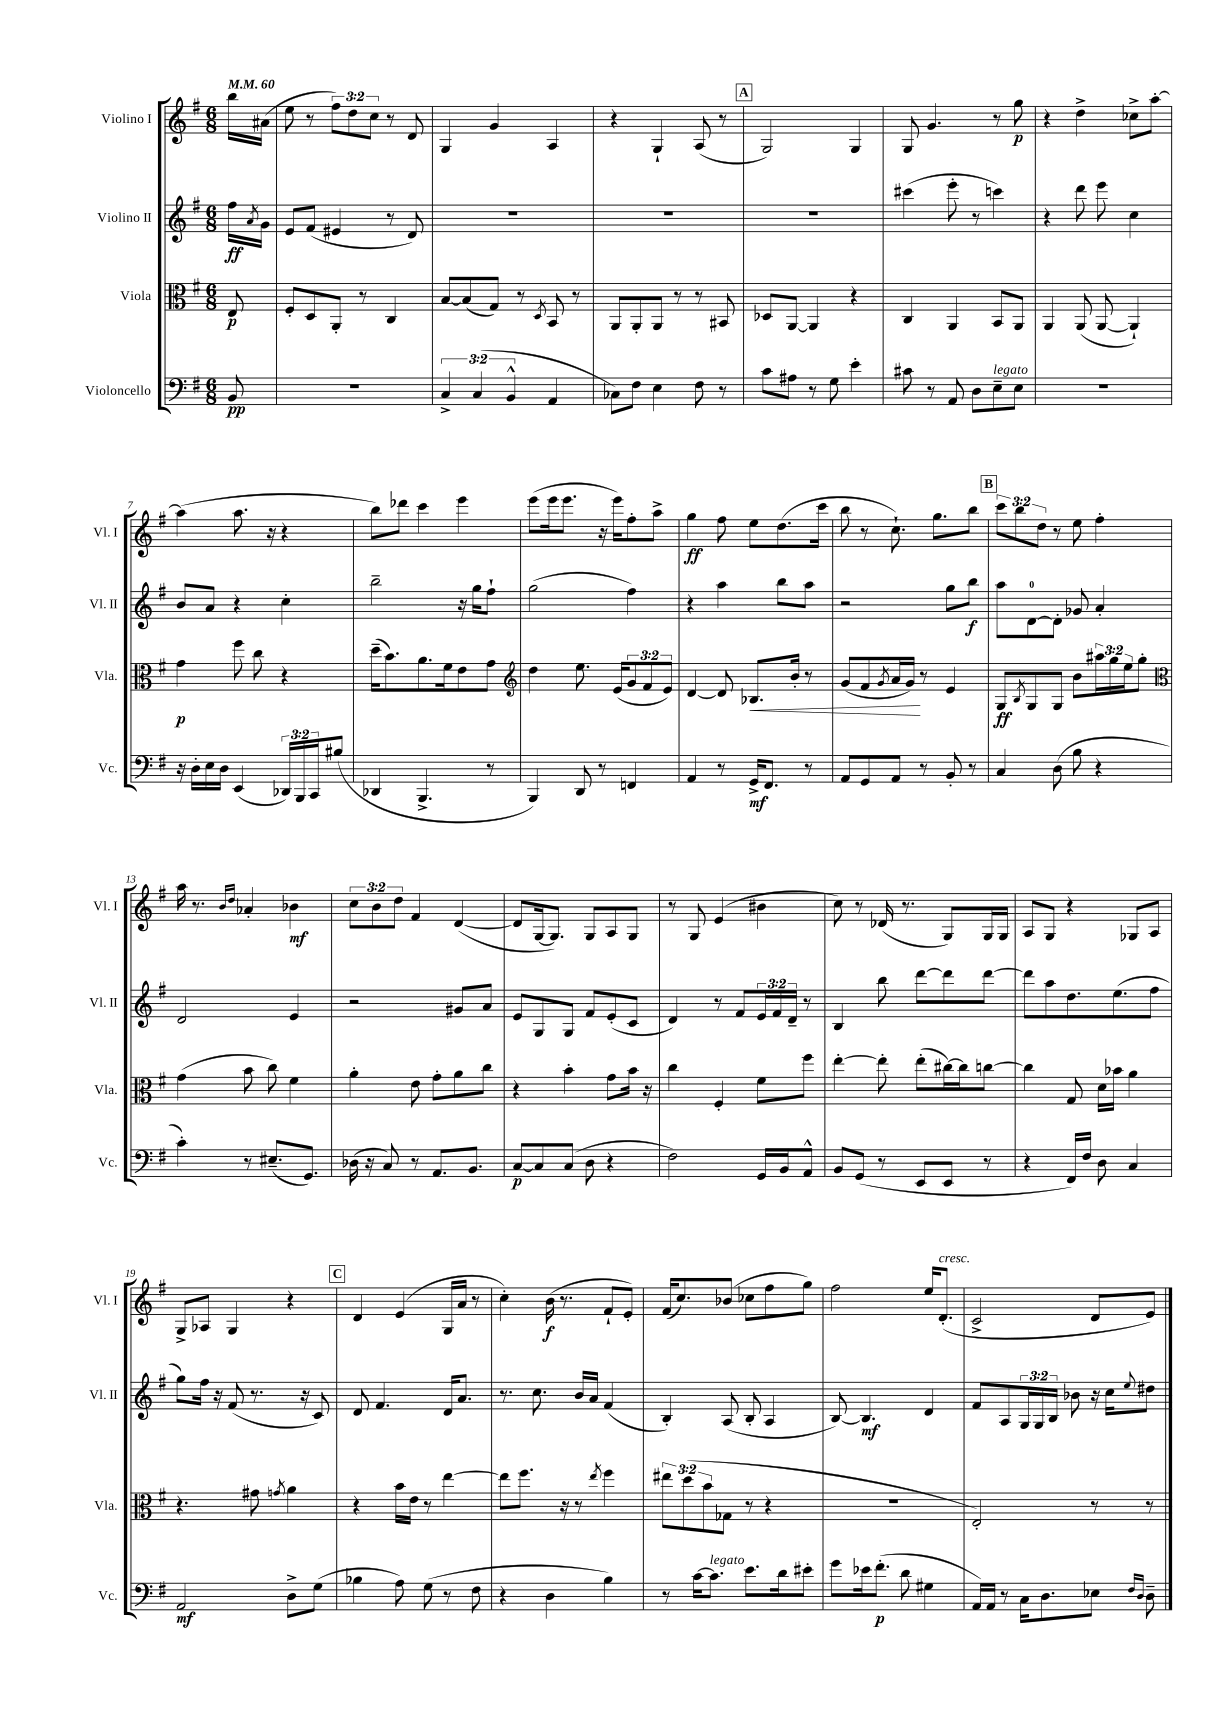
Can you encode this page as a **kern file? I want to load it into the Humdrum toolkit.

**kern	**dynam	**kern	**dynam	**kern	**dynam	**kern	**dynam
*part4	*part4	*part3	*part3	*part2	*part2	*part1	*part1
*staff4	*staff4	*staff3	*staff3	*staff2	*staff2	*staff1	*staff1
*I"Violoncello	*	*I"Viola	*	*I"Violino II	*	*I"Violino I	*
*I'Vc.	*	*I'Vla.	*	*I'Vl. II	*	*I'Vl. I	*
*clefF4	*	*clefC3	*	*clefG2	*	*clefG2	*
*k[f#]	*	*k[f#]	*	*k[f#]	*	*k[f#]	*
*M6/8	*	*M6/8	*	*M6/8	*	*M6/8	*
*MM60	*	*MM60	*	*MM60	*	*MM60	*
=	=	=	=	=	=	=	=
8BB/	pp	8E/	p	16ff#\LL	ff	16bb\LL	.
.	.	.	.	8qa/	.	.	.
.	.	.	.	16g\JJ	.	(16a#X\JJ	.
=1	=1	=1	=1	=1	=1	=1	=1
2.r	.	8F#'/L	.	8e/L	.	8ee\	.
.	.	8D/	.	(8f#/J	.	8r	.
.	.	8AA'/J	.	4e#X/	.	12ff#\L)	.
.	.	.	.	.	.	12dd\	.
.	.	8r	.	.	.	.	.
.	.	.	.	.	.	12cc\J	.
.	.	4C/	.	8r	.	8r	.
.	.	.	.	8d/)	.	8d/	.
=2	=2	=2	=2	=2	=2	=2	=2
6C^/	.	[8B/L	.	2.r	.	4G/	.
.	.	(8B/]	.	.	.	.	.
(6C/	.	.	.	.	.	.	.
.	.	8G/J)	.	.	.	4g/	.
6BB^^/	.	.	.	.	.	.	.
.	.	8r	.	.	.	.	.
.	.	8qD/	.	.	.	.	.
4AA/	.	8BB/	.	.	.	4A/	.
.	.	8r	.	.	.	.	.
=3	=3	=3	=3	=3	=3	=3	=3
8C-X\L)	.	8AA/L	.	2.r	.	4r	.
8F#\J	.	8AA'/	.	.	.	.	.
4E\	.	8AA/J	.	.	.	4G`/	.
.	.	8r	.	.	.	.	.
8F#\	.	8r	.	.	.	(8A/	.
8r	.	8BB#X/	.	.	.	8r	.
!!LO:REH:place=s1:t=A
=4	=4	=4	=4	=4	=4	=4	=4
8c\L	.	8D-X/L	.	2.r	.	2G/)	.
8A#X\J	.	[8AA/J	.	.	.	.	.
8r	.	4AA/]	.	.	.	.	.
8G\	.	.	.	.	.	.	.
4e'\	.	4r	.	.	.	4G/	.
=5	=5	=5	=5	=5	=5	=5	=5
8c#X\	.	4C/	.	(4ccc#X\	.	8G/	.
8r	.	.	.	.	.	4.g/	.
8AA/	.	4AA/	.	8eee'\	.	.	.
8D\L	.	.	.	8r	.	.	.
!LO:TX:a:i:t=legato	!	!	!	!	!	!	!
8E~\	.	8BB/L	.	4cccn\)	.	8r	.
8E\J	.	8AA/J	.	.	.	8gg\	p
=6	=6	=6	=6	=6	=6	=6	=6
2.r	.	4AA/	.	4r	.	4r	.
.	.	(8AA/	.	8ddd\	.	4dd^\	.
.	.	[8AA/	.	8eee\	.	.	.
.	.	4AA`/])	.	4cc\	.	8cc-X^\L	.
.	.	.	.	.	.	[8aa'\J	.
!!LO:LB:g=z
=7	=7	=7	=7	=7	=7	=7	=7
16r	.	4g\	p	8b/L	.	(4aa\]	.
16D'\LL	.	.	.	.	.	.	.
16E\	.	.	.	8a/J	.	.	.
16D\JJ	.	.	.	.	.	.	.
(4EE/	.	8ff#\	.	4r	.	8.aa\	.
.	.	8cc\	.	.	.	.	.
.	.	.	.	.	.	16r	.
24DD-X/LL)	.	4r	.	4cc'\	.	4r	.
24BBB/	.	.	.	.	.	.	.
24CC/J	.	.	.	.	.	.	.
(8B#X/J	.	.	.	.	.	.	.
=8	=8	=8	=8	=8	=8	=8	=8
4DD-X/	.	(16dd~\KL	.	2bb~\	.	8bb\L)	.
.	.	8.b\)	.	.	.	.	.
.	.	.	.	.	.	8ddd-X\J	.
4.BBB^/	.	8.a\	.	.	.	4ccc\	.
.	.	16f#\k	.	.	.	.	.
.	.	8e\	.	16r	.	4eee\	.
.	.	.	.	16gg\KL	.	.	.
8r	.	8g\J	.	8ff#`\J	.	.	.
=9	=9	=9	=9	=9	=9	=9	=9
*	*	*clefG2	*	*	*	*	*
4BBB/)	.	4dd\	.	(2gg\	.	(8eee\L	.
.	.	.	.	.	.	16eee\k	.
.	.	.	.	.	.	8.eee\J	.
8DD/	.	8.ee\	.	.	.	.	.
8r	.	.	.	.	.	16r	.
.	.	(16e/KL	.	.	.	16eee\KL)	.
4FFn/	.	12g/	.	4ff#\)	.	8ff#'\	.
.	.	12f#/	.	.	.	.	.
.	.	.	.	.	.	8aa^\J	.
.	.	12e/J)	.	.	.	.	.
=10	=10	=10	=10	=10	=10	=10	=10
4AA/	.	[4d/	.	4r	.	4gg\	ff
8r	.	8d/]	.	4aa\	.	8ff#\	.
!	!	!	!LO:HP:b	!	!	!	!
16GG^/KL	mf	8.B-X/L	<	.	.	8ee\L	.
8.FF#/J	.	.	.	.	.	.	.
.	.	.	.	8bb\L	.	(8.dd\	.
.	.	16b'/Jk	.	.	.	.	.
8r	.	8r	.	8aa\J	.	.	.
.	.	.	.	.	.	16ccc\Jk	.
=11	=11	=11	=11	=11	=11	=11	=11
8AA/L	.	(8g/L	.	2r	.	8bb\	.
8GG/	.	8f#/	.	.	.	8r	.
.	.	8qg/	.	.	.	.	.
8AA/J	.	16a/L	.	.	.	8.cc`\)	.
.	.	16g/JJ)	.	.	.	.	.
8r	.	8r	[	.	.	.	.
.	.	.	.	.	.	8.gg\L	.
8BB'/	.	4e/	.	8gg\L	.	.	.
8r	.	.	.	8bb\J	f	8bb\J	.
!!LO:REH:place=s1:t=B
=12	=12	=12	=12	=12	=12	=12	=12
4C/	.	8G/L	ff	8aa\L	.	12ccc\L	.
.	.	.	.	.	.	12bb\	.
.	.	8qB/	.	.	.	.	.
.	.	8G/	.	[8d\	.	.	.
.	.	.	.	.	.	12dd\J	.
(8D\	.	8G/J	.	8d'\J]	.	8r	.
8B\	.	8b\L	.	8g-X/	.	8ee\	.
4r	.	24aa#X\L	.	4a'/	.	4ff#'\	.
.	.	24gg\	.	.	.	.	.
.	.	24ee\J	.	.	.	.	.
.	.	8gg'\J	.	.	.	.	.
!!LO:LB:g=z
=13	=13	=13	=13	=13	=13	=13	=13
*	*	*clefC3	*	*	*	*	*
4c'\)	.	(4g\	.	2d/	.	16aa\	.
.	.	.	.	.	.	8.r	.
.	.	.	.	.	.	16qqb/LL	.
.	.	.	.	.	.	16qqdd/JJ	.
8r	.	8b\	.	.	.	4a-X'/	.
(8.E#X~/L	.	8cc\)	.	.	.	.	.
.	.	4f#\	.	4e/	.	4b-X\	mf
8.GG/J)	.	.	.	.	.	.	.
=14	=14	=14	=14	=14	=14	=14	=14
(16D-X\	.	4a'\	.	2r	.	12cc\L	.
16r	.	.	.	.	.	.	.
.	.	.	.	.	.	12b\	.
8C/)	.	.	.	.	.	.	.
.	.	.	.	.	.	12dd\J	.
8r	.	8e\	.	.	.	4f#/	.
8.AA/L	.	8g'\L	.	.	.	.	.
.	.	8a\	.	8g#X/L	.	([4d/	.
8.BB/J	.	.	.	.	.	.	.
.	.	8cc\J	.	8a/J	.	.	.
=15	=15	=15	=15	=15	=15	=15	=15
[8C/L	p	4r	.	8e/L	.	8d/L]	.
8C/]	.	.	.	8G/	.	[16G/k	.
.	.	.	.	.	.	8.G/J])	.
(8C/J	.	4b'\	.	8G/J	.	.	.
8D\	.	.	.	8f#/L	.	8G/L	.
4r	.	8g\L	.	(8e'/	.	8A/	.
.	.	16b\Jk	.	8c/J	.	8G/J	.
.	.	16r	.	.	.	.	.
=16	=16	=16	=16	=16	=16	=16	=16
2F#\)	.	4cc\	.	4d/)	.	8r	.
.	.	.	.	.	.	8G/	.
.	.	4F#'/	.	8r	.	(4e/	.
.	.	.	.	8f#/L	.	.	.
16GG/LL	.	8f#\L	.	24e/L	.	4b#X\	.
.	.	.	.	24f#/	.	.	.
16BB/J	.	.	.	.	.	.	.
.	.	.	.	24d~/JJ	.	.	.
8AA^^/J	.	8ff#\J	.	8r	.	.	.
=17	=17	=17	=17	=17	=17	=17	=17
8BB/L	.	[4ee'\	.	4B/	.	8cc\)	.
(8GG/J	.	.	.	.	.	8r	.
8r	.	8ee'\]	.	8bb\	.	(16d-X/	.
.	.	.	.	.	.	8.r	.
8EE/L	.	(8ee'\L	.	[8ddd\L	.	.	.
8EE/J	.	[16cc#X\L)	.	8ddd\]	.	8G/L)	.
.	.	16cc#\J]	.	.	.	.	.
8r	.	[8ccn\J	.	[8ddd\J	.	16G/L	.
.	.	.	.	.	.	16G/JJ	.
=18	=18	=18	=18	=18	=18	=18	=18
4r	.	4cc\]	.	8ddd\L]	.	8A/L	.
.	.	.	.	8aa\	.	8G/J	.
16FF#/LL)	.	8G/	.	8.dd\	.	4r	.
16F#/JJ	.	.	.	.	.	.	.
8D\	.	16d\LL	.	.	.	.	.
.	.	16b-X\JJ	.	(8.ee\	.	.	.
4C/	.	4a\	.	.	.	8G-X/L	.
.	.	.	.	8ff#\J	.	8A/J	.
!!LO:LB:g=z
=19	=19	=19	=19	=19	=19	=19	=19
2AA/	mf	4.r	.	8gg\L)	.	8G^/L	.
.	.	.	.	16ff#\Jk	.	8A-X/J	.
.	.	.	.	16r	.	.	.
.	.	.	.	(8f#/	.	4G/	.
.	.	8g#X\	.	8.r	.	.	.
.	.	8qgn/	.	.	.	.	.
8D^\L	.	4a\	.	.	.	4r	.
.	.	.	.	16r	.	.	.
(8G\J	.	.	.	8c/)	.	.	.
!!LO:REH:place=s1:t=C
=20	=20	=20	=20	=20	=20	=20	=20
4B-X\	.	4r	.	8d/	.	4d/	.
.	.	.	.	4.f#/	.	.	.
8A\)	.	16b\LL	.	.	.	(4e/	.
.	.	16e\JJ	.	.	.	.	.
(8G\	.	8r	.	.	.	.	.
8r	.	[4ee\	.	16d/KL	.	16G/LL	.
.	.	.	.	8.a/J	.	16a/JJ	.
8F#\	.	.	.	.	.	8r	.
=21	=21	=21	=21	=21	=21	=21	=21
4r	.	8ee\L]	.	8.r	.	4cc'\)	.
.	.	8.ff#\J	.	.	.	.	.
.	.	.	.	8.cc\	.	.	.
4D\	.	.	.	.	.	(16b\	f
.	.	16r	.	.	.	8.r	.
.	.	8r	.	16b/LL	.	.	.
.	.	.	.	16a/JJ	.	.	.
.	.	8qee/	.	.	.	.	.
4B\)	.	4ff#\	.	(4f#/	.	8f#`/L	.
.	.	.	.	.	.	8e'/J)	.
=22	=22	=22	=22	=22	=22	=22	=22
8r	.	12ee#X\L	.	4B'/)	.	(16f#/KL	.
.	.	.	.	.	.	8.cc/)	.
.	.	(12dd\	.	.	.	.	.
[16c\KL	.	.	.	.	.	.	.
.	.	12b\	.	.	.	.	.
!LO:TX:a:i:t=legato	!	!	!	!	!	!	!
8.c\J]	.	.	.	.	.	.	.
.	.	8G-X\J	.	(8A/	.	(8b-X/J	.
8.e\L	.	8r	.	8B'/	.	8cc-X\L	.
.	.	4r	.	4A/	.	8ff#\	.
16d\k	.	.	.	.	.	.	.
8e#X'\J	.	.	.	.	.	8gg\J)	.
=23	=23	=23	=23	=23	=23	=23	=23
8g\L	.	2.r	.	[8B/)	.	2ff#\	.
16e-X\k	.	.	.	4.B/]	mf	.	.
(8.f#'\J	p	.	.	.	.	.	.
8d\	.	.	.	.	.	.	.
4G#X\	.	.	.	4d/	.	16ee/KL	.
!	!	!	!	!	!	!LO:TX:a:i:t=cresc.	!
.	.	.	.	.	.	(8.d'/J	.
=24	=24	=24	=24	=24	=24	=24	=24
16AA/LL)	.	2E'/)	.	8f#/L	.	2c^/	.
16AA/JJ	.	.	.	.	.	.	.
8r	.	.	.	8A/	.	.	.
16C\KL	.	.	.	24G/L	.	.	.
.	.	.	.	24G/	.	.	.
8.D\	.	.	.	.	.	.	.
.	.	.	.	24B/JJ	.	.	.
.	.	.	.	8b-X\	.	.	.
8E-X\J	.	8r	.	16r	.	8d/L	.
.	.	.	.	16cc\KL	.	.	.
16qqF#/LL	.	.	.	.	.	.	.
16qqD/JJ	.	.	.	8qqee/	.	.	.
8D~\	.	8r	.	8dd#X\J	.	8e/J)	.
==	==	==	==	==	==	==	==
*-	*-	*-	*-	*-	*-	*-	*-
